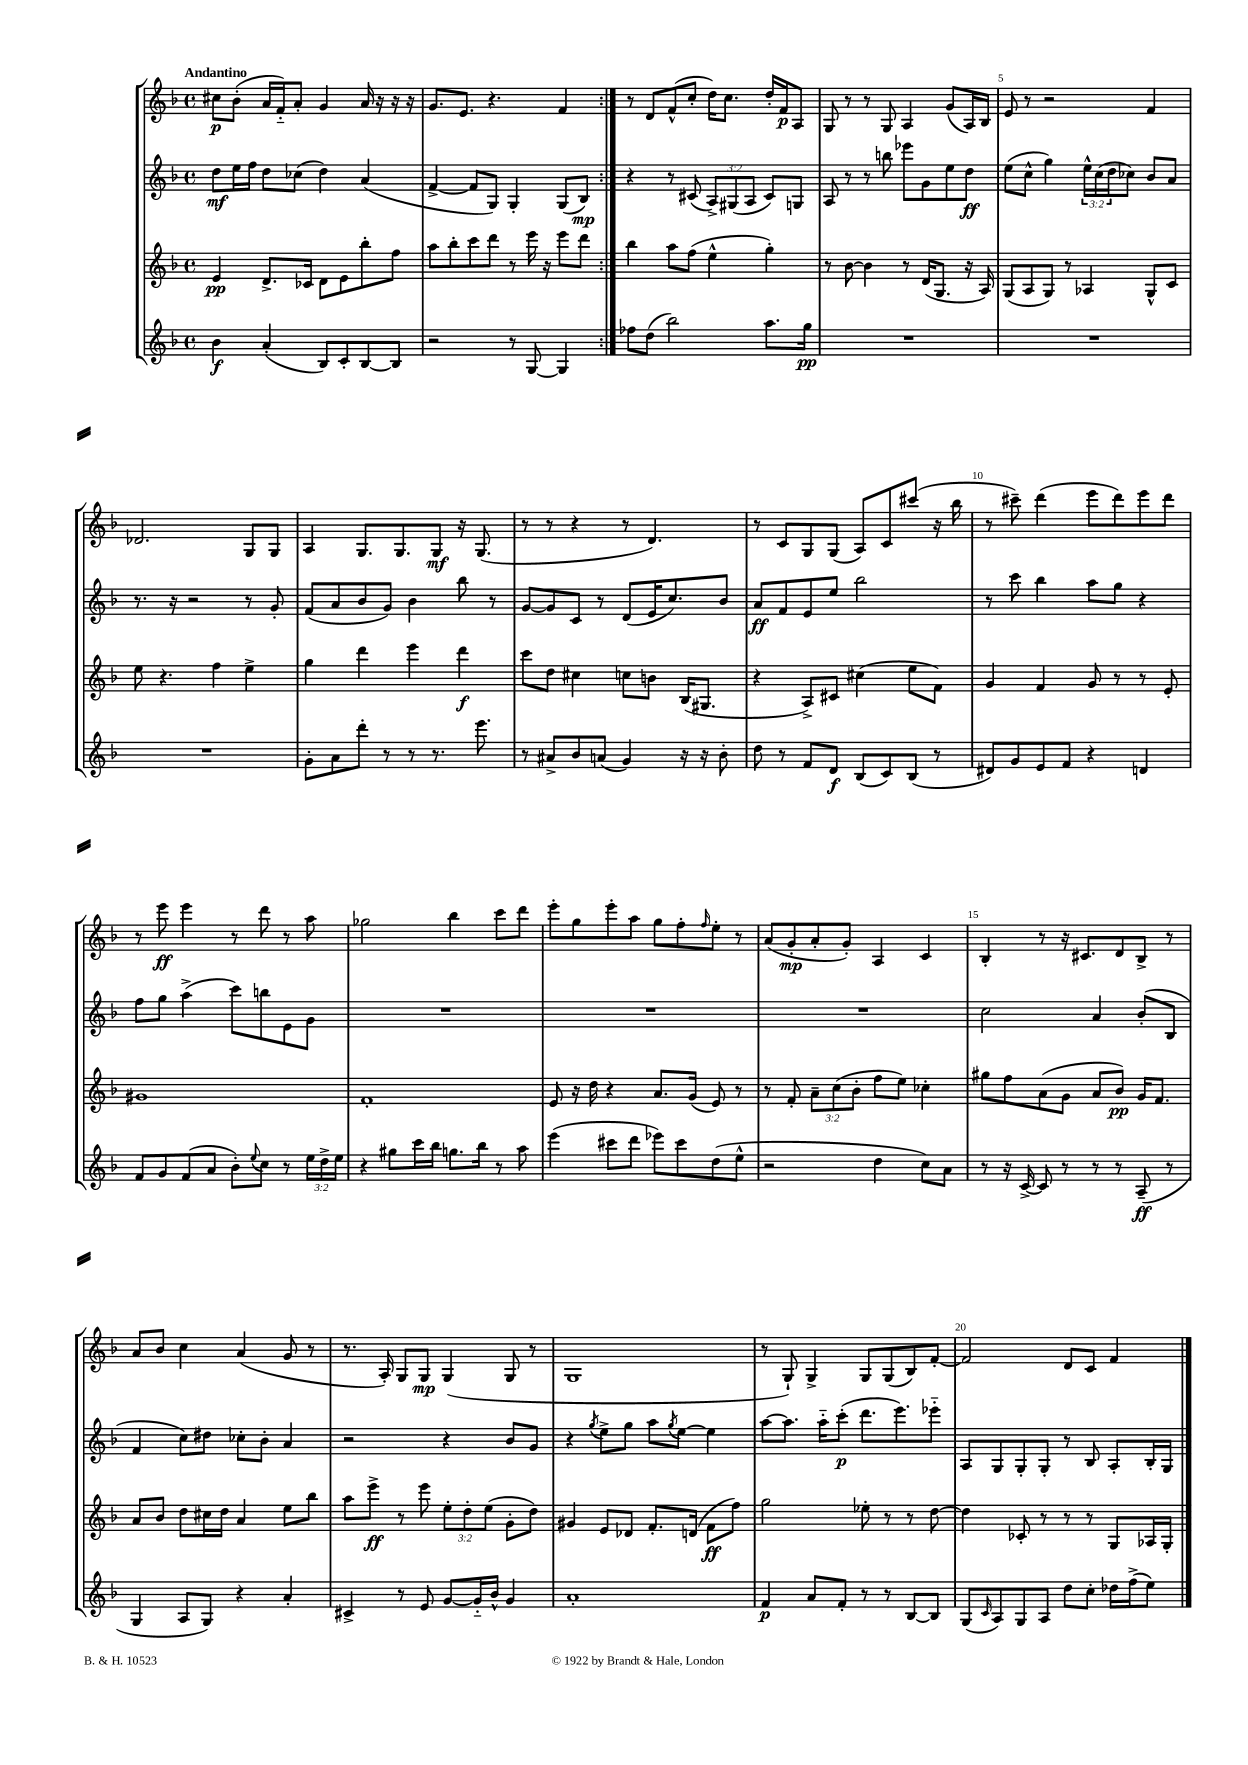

**kern	**dynam	**kern	**dynam	**kern	**dynam	**kern	**dynam
*part4	*part4	*part3	*part3	*part2	*part2	*part1	*part1
*staff4	*staff4	*staff3	*staff3	*staff2	*staff2	*staff1	*staff1
*clefG2	*	*clefG2	*	*clefG2	*	*clefG2	*
*k[b-]	*	*k[b-]	*	*k[b-]	*	*k[b-]	*
*M4/4	*	*M4/4	*	*M4/4	*	*M4/4	*
*met(c)	*	*met(c)	*	*met(c)	*	*met(c)	*
=1	=1	=1	=1	=1	=1	=1	=1
!	!	!	!	!	!	!LO:TX:a:B:t=Andantino	!
4b-\	f	4e/	pp	8dd\L	mf	8cc#X\L	p
.	.	.	.	16ee\L	.	(8b-'\J	.
.	.	.	.	16ff\JJ	.	.	.
(4a'/	.	8.d^/L	.	8dd\L	.	16a/LL	.
.	.	.	.	.	.	16f/J)	.
.	.	.	.	(8cc-X\J	.	8a'/J	.
.	.	16c-X/Jk	.	.	.	.	.
8B-/L)	.	8d\L	.	4dd\)	.	4g/	.
8c'/	.	8e\	.	.	.	.	.
[8B-/	.	8bb-'\	.	(4a/	.	16a/	.
.	.	.	.	.	.	16r	.
8B-/J]	.	8ff\J	.	.	.	16r	.
.	.	.	.	.	.	16r	.
=2	=2	=2	=2	=2	=2	=2	=2
2r	.	8aa\L	.	[4f^/	.	8.g/L	.
.	.	8bb-'\	.	.	.	.	.
.	.	.	.	.	.	8.e/J	.
.	.	8ccc\	.	8f/L]	.	.	.
.	.	8ddd\J	.	8G/J)	.	4.r	.
8r	.	8r	.	4G'/	.	.	.
[8G/	.	16eee\	.	.	.	.	.
.	.	16r	.	.	.	.	.
4G/]	.	8eee\L	.	(8G/L	.	4f/	.
.	.	8ddd\J	.	8B-/J)	mp	.	.
=3:|!	=3:|!	=3:|!	=3:|!	=3:|!	=3:|!	=3:|!	=3:|!
8ff-X\L	.	4bb-\	.	4r	.	8r	.
(8dd\J	.	.	.	.	.	8d/L	.
2bb-\)	.	8aa\L	.	8r	.	(8f^^/	.
.	.	(8ff\J	.	(8c#X/	.	8cc'/J	.
.	.	4ee^^\	.	12A^/L)	.	16dd\KL)	.
.	.	.	.	.	.	8.cc\J	.
.	.	.	.	(12G#X/	.	.	.
.	.	.	.	12A/J	.	.	.
8.aa\L	.	4gg'\)	.	8c#/L)	.	16dd'/LL	.
.	.	.	.	.	.	16f/J	p
.	.	.	.	8Gn/J	.	8A/J	.
16gg\Jk	pp	.	.	.	.	.	.
=4	=4	=4	=4	=4	=4	=4	=4
1r	.	8r	.	8A/	.	8G/	.
.	.	[8b-\	.	8r	.	8r	.
.	.	4b-\]	.	8r	.	8r	.
.	.	.	.	8bbn\	.	8G/	.
.	.	8r	.	8eee-X\L	.	4A/	.
.	.	(16d/KL	.	8g\	.	.	.
.	.	8.G/J	.	.	.	.	.
.	.	.	.	8ee\	.	(8g/L	.
.	.	16r	.	8dd\J	ff	16A/L)	.
.	.	16A/)	.	.	.	16B-/JJ	.
=5	=5	=5	=5	=5	=5	=5	=5
1r	.	(8G/L	.	(8ee\L	.	8e/	.
.	.	8A/	.	8cc^^\J	.	8r	.
.	.	8G/J)	.	4gg\)	.	2r	.
.	.	8r	.	.	.	.	.
.	.	4A-X/	.	24ee^^\LL	.	.	.
.	.	.	.	(24cc\	.	.	.
.	.	.	.	24dd\J	.	.	.
.	.	.	.	8cc-X\J)	.	.	.
.	.	8G^^/L	.	8b-/L	.	4f/	.
.	.	8c/J	.	8a/J	.	.	.
!!LO:LB:g=z
=6	=6	=6	=6	=6	=6	=6	=6
1r	.	8ee\	.	8.r	.	2.d-X/	.
.	.	4.r	.	.	.	.	.
.	.	.	.	16r	.	.	.
.	.	.	.	2r	.	.	.
.	.	4ff\	.	.	.	.	.
.	.	4ee^\	.	8r	.	8G/L	.
.	.	.	.	8g'/	.	8G/J	.
=7	=7	=7	=7	=7	=7	=7	=7
8g'\L	.	4gg\	.	(8f/L	.	4A/	.
8a\	.	.	.	8a/	.	.	.
8ddd'\J	.	4ddd\	.	8b-/	.	8.G/L	.
8r	.	.	.	8g/J)	.	.	.
.	.	.	.	.	.	8.G/	.
8r	.	4eee\	.	4b-\	.	.	.
8.r	.	.	.	.	.	8G/J	mf
.	.	4ddd\	f	8bb-\	.	16r	.
8.eee\	.	.	.	.	.	(8.G/	.
.	.	.	.	8r	.	.	.
=8	=8	=8	=8	=8	=8	=8	=8
8r	.	8ccc\L	.	[8g/L	.	8r	.
8a#X^/L	.	8dd\J	.	8g/]	.	8r	.
8b-/	.	4cc#X\	.	8c/J	.	4r	.
(8an/J	.	.	.	8r	.	.	.
4g/)	.	8ccn\L	.	(8d/L	.	8r	.
.	.	8bn\J	.	16e/K	.	4.d/)	.
.	.	.	.	8.cc/)	.	.	.
16r	.	(16B-/KL	.	.	.	.	.
16r	.	8.G#X/J	.	.	.	.	.
8b-'\	.	.	.	8b-/J	.	.	.
=9	=9	=9	=9	=9	=9	=9	=9
8dd\	.	4r	.	8a/L	ff	8r	.
8r	.	.	.	8f/	.	8c/L	.
8f/L	.	8A^/L)	.	8e/	.	8G/	.
8d/J	f	8c#X/J	.	8ee/J	.	(8G/J	.
(8B-/L	.	(4cc#X\	.	2bb-\	.	8A/L)	.
8c/)	.	.	.	.	.	8c/	.
(8B-/J	.	8ee\L	.	.	.	(8ccc#X/J	.
8r	.	8f\J)	.	.	.	16r	.
.	.	.	.	.	.	16bb-\	.
=10	=10	=10	=10	=10	=10	=10	=10
8d#X/L)	.	4g/	.	8r	.	8r	.
8g/	.	.	.	8ccc\	.	8ccc#X~\)	.
8e/	.	4f/	.	4bb-\	.	(4ddd\	.
8f/J	.	.	.	.	.	.	.
4r	.	8g/	.	8aa\L	.	8eee\L	.
.	.	8r	.	8gg\J	.	8ddd\)	.
4dn/	.	8r	.	4r	.	8eee\	.
.	.	8e'/	.	.	.	8ddd\J	.
!!LO:LB:g=z
=11	=11	=11	=11	=11	=11	=11	=11
8f/L	.	1g#X	.	8ff\L	.	8r	.
8g/	.	.	.	8gg\J	.	8eee\	ff
(8f/	.	.	.	(4aa^\	.	4eee\	.
8a/J	.	.	.	.	.	.	.
8b-'\L)	.	.	.	8ccc\L)	.	8r	.
8qqee/	.	.	.	.	.	.	.
8cc\J	.	.	.	8bbn\	.	8ddd\	.
8r	.	.	.	8e\	.	8r	.
24ee\LL	.	.	.	8g\J	.	8aa\	.
24dd^\	.	.	.	.	.	.	.
24ee\JJ	.	.	.	.	.	.	.
=12	=12	=12	=12	=12	=12	=12	=12
4r	.	1f'	.	1r	.	2gg-X\	.
8gg#X\L	.	.	.	.	.	.	.
16ccc\L	.	.	.	.	.	.	.
16bb-\JJ	.	.	.	.	.	.	.
8.ggn\L	.	.	.	.	.	4bb-\	.
16bb-\Jk	.	.	.	.	.	.	.
8r	.	.	.	.	.	8ccc\L	.
8aa\	.	.	.	.	.	8ddd\J	.
=13	=13	=13	=13	=13	=13	=13	=13
(4eee\	.	8e/	.	1r	.	8eee'\L	.
.	.	16r	.	.	.	8gg\	.
.	.	16dd\	.	.	.	.	.
8ccc#X\L	.	4r	.	.	.	8eee'\	.
8ddd\J	.	.	.	.	.	8aa\J	.
8eee-X\L)	.	8.a/L	.	.	.	8gg\L	.
8ccc#\	.	.	.	.	.	8ff'\	.
.	.	(16g/Jk	.	.	.	.	.
.	.	.	.	.	.	16qqff/	.
(8dd\	.	8e/)	.	.	.	8ee'\J	.
8ee^^\J	.	8r	.	.	.	8r	.
=14	=14	=14	=14	=14	=14	=14	=14
2r	.	8r	.	1r	.	(8a/L	.
.	.	8f'/	.	.	.	8g'/	mp
.	.	12a~\L	.	.	.	8a'/	.
.	.	(12cc\	.	.	.	.	.
.	.	.	.	.	.	8g'/J)	.
.	.	12b-'\J	.	.	.	.	.
4dd\	.	8ff\L	.	.	.	4A/	.
.	.	8ee\J)	.	.	.	.	.
8cc\L)	.	4cc-X'\	.	.	.	4c/	.
8a\J	.	.	.	.	.	.	.
=15	=15	=15	=15	=15	=15	=15	=15
8r	.	8gg#X\L	.	2cc\	.	4B-'/	.
16r	.	8ff\	.	.	.	.	.
[16c^/	.	.	.	.	.	.	.
8c/]	.	(8a\	.	.	.	8r	.
8r	.	8g\J	.	.	.	16r	.
.	.	.	.	.	.	8.c#X/L	.
8r	.	8a/L	.	4a/	.	.	.
8r	.	8b-/J)	pp	.	.	8d/	.
(8A~/	ff	16g/KL	.	(8b-'/L	.	8B-^/J	.
.	.	8.f/J	.	.	.	.	.
8r	.	.	.	8B-/J	.	8r	.
!!LO:LB:g=z
=16	=16	=16	=16	=16	=16	=16	=16
4G/	.	8a/L	.	4f/	.	8a/L	.
.	.	8b-/J	.	.	.	8b-/J	.
8A/L	.	8dd\L	.	8cc\L)	.	4cc\	.
8G/J)	.	16cc#X\L	.	8dd#X\J	.	.	.
.	.	16dd\JJ	.	.	.	.	.
4r	.	4a/	.	8cc-X'\L	.	(4a/	.
.	.	.	.	8b-'\J	.	.	.
4a'/	.	8ee\L	.	4a/	.	8g/	.
.	.	8bb-\J	.	.	.	8r	.
=17	=17	=17	=17	=17	=17	=17	=17
4c#X^/	.	8aa\L	.	2r	.	8.r	.
.	.	8eee^\J	ff	.	.	.	.
.	.	.	.	.	.	16A'/)	.
8r	.	8r	.	.	.	8G/L	.
8e/	.	8eee\	.	.	.	8G/J	mp
[8g/L	.	12ee'\L	.	4r	.	(4G/	.
.	.	12dd'\	.	.	.	.	.
16g/L]	.	.	.	.	.	.	.
.	.	(12ee\J	.	.	.	.	.
16b-^^/JJ	.	.	.	.	.	.	.
4g/	.	8g'\L	.	8b-/L	.	8G/	.
.	.	8dd\J)	.	8g/J	.	8r	.
=18	=18	=18	=18	=18	=18	=18	=18
1a'	.	4g#X/	.	4r	.	1G	.
.	.	.	.	8qgg/	.	.	.
.	.	8e/L	.	8ee^\L	.	.	.
.	.	8d-X/J	.	8gg\J	.	.	.
.	.	8.f'/L	.	8aa\L	.	.	.
.	.	.	.	8qgg/	.	.	.
.	.	.	.	[8ee\J	.	.	.
.	.	(16dn/Jk	.	.	.	.	.
.	.	8f\L	ff	4ee\]	.	.	.
.	.	8ff\J)	.	.	.	.	.
=19	=19	=19	=19	=19	=19	=19	=19
4f/	p	2gg\	.	[8aa\L	.	8r	.
.	.	.	.	8.aa\J]	.	8G`/)	.
8a/L	.	.	.	.	.	4G^/	.
.	.	.	.	16aa\KL	.	.	.
8f'/J	.	.	.	(8ccc'\J	p	.	.
8r	.	8ee-X'\	.	8.ddd\L	.	8G/L	.
8r	.	8r	.	.	.	(8G/	.
.	.	.	.	8.eee\)	.	.	.
[8B-/L	.	8r	.	.	.	8B-/)	.
8B-/J]	.	[8dd\	.	8eee-X\J	.	[8f'/J	.
=20	=20	=20	=20	=20	=20	=20	=20
(8G/L	.	4dd\]	.	8A/L	.	2f/]	.
16qqc/	.	.	.	.	.	.	.
8A/)	.	.	.	8G/	.	.	.
8G/	.	8c-X'/	.	8G'/	.	.	.
8A/J	.	8r	.	8G'/J	.	.	.
8dd\L	.	8r	.	8r	.	8d/L	.
8cc'\J	.	8r	.	8B-/	.	8c/J	.
16dd-X\LL	.	8G/L	.	8A'/L	.	4f/	.
(16ff^\J	.	.	.	.	.	.	.
8ee\J)	.	16A-X/L	.	16B-'/L	.	.	.
.	.	16G'/JJ	.	16G/JJ	.	.	.
==	==	==	==	==	==	==	==
*-	*-	*-	*-	*-	*-	*-	*-
